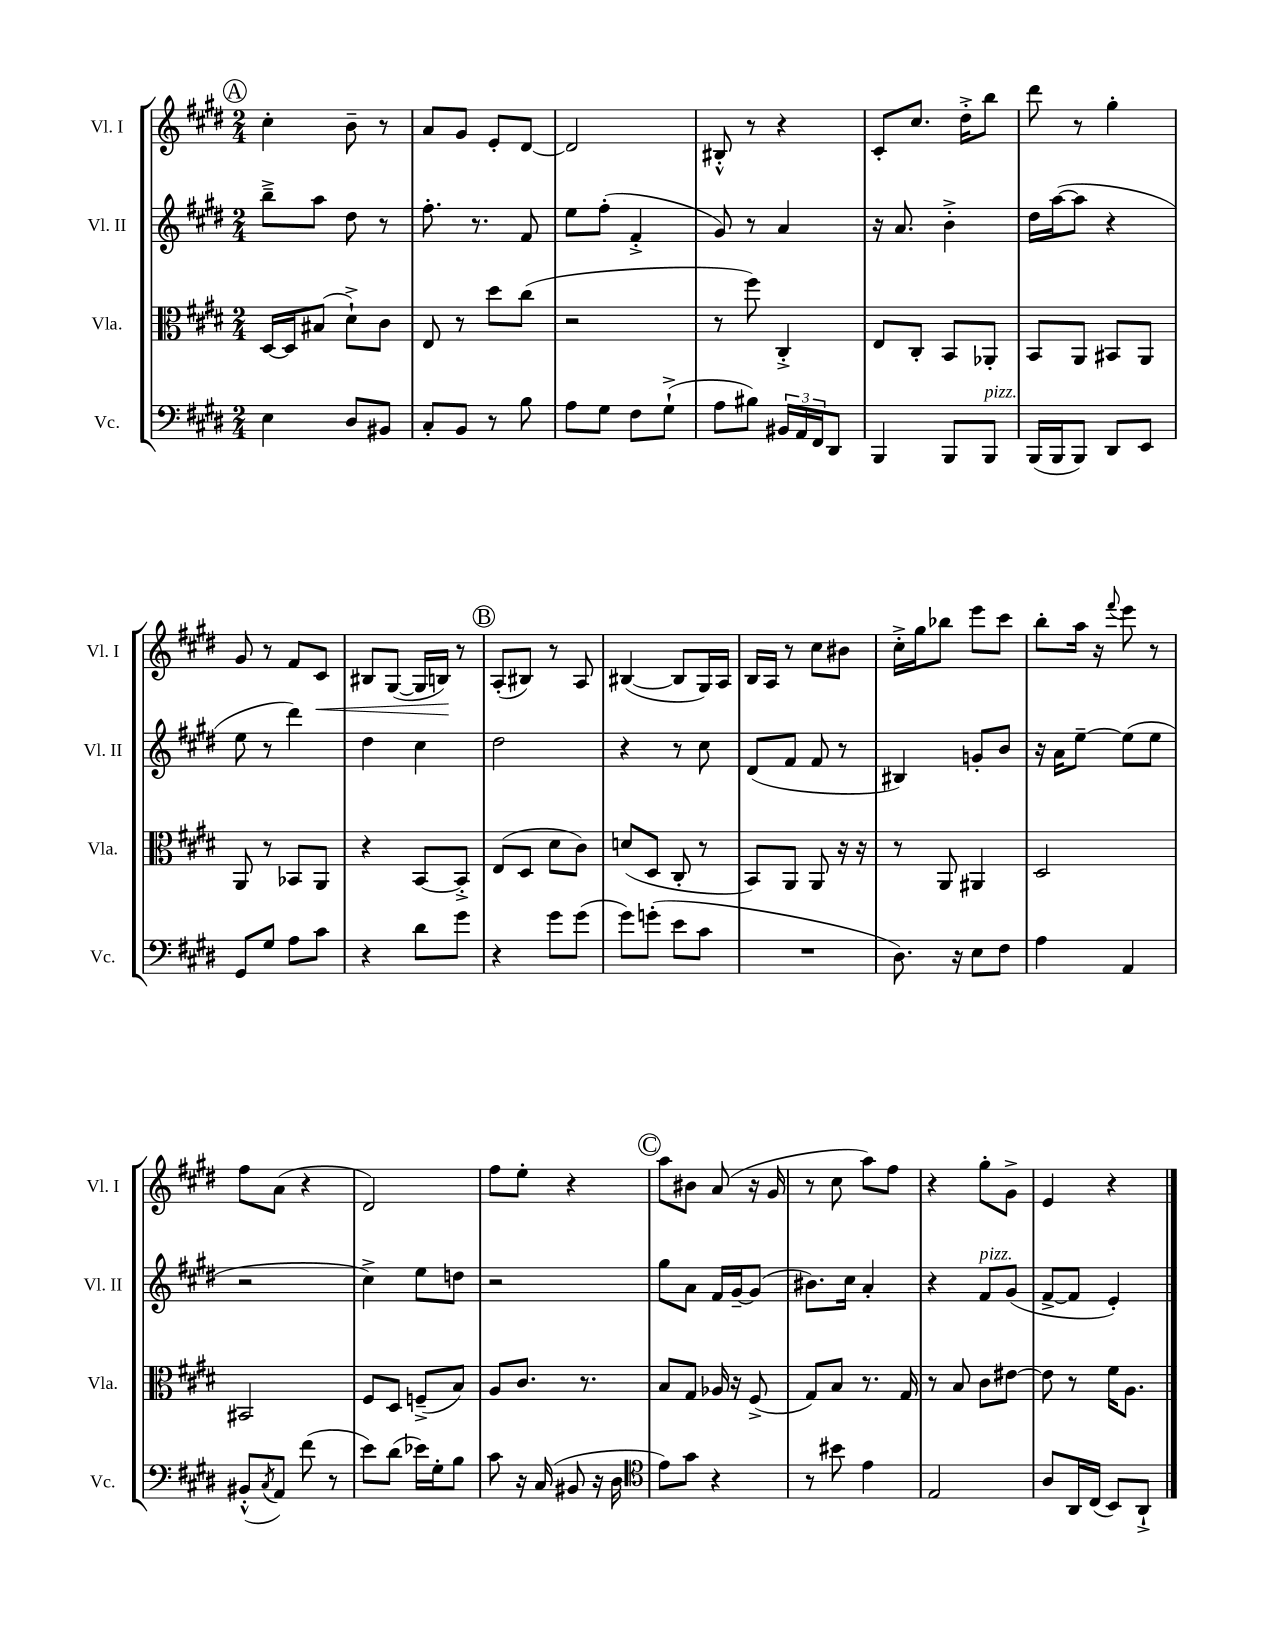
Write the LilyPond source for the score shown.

<<
\new StaffGroup <<
\new Staff = "s0" \with { instrumentName = "Vl. I" shortInstrumentName = "Vl. I" } {
    \clef treble \key e \major \numericTimeSignature \time 2/4
    \mark \markup { \circle "A" } cis''4-. b'8-- r8 |
    a'8 gis'8 e'8-. dis'8~ |
    dis'2 |
    bis8-.-^ r8 r4 |
    cis'8-. cis''8. dis''16-.-> b''8 |
    dis'''8 r8 gis''4-. |
    gis'8 r8 fis'8 cis'8\< |
    bis8 gis8~( gis16 b16\!) r8 |
    \mark \markup { \circle "B" } a8-.( bis8) r8 a8 |
    bis4~( bis8 gis16) a16 |
    b16 a16 r8 cis''8 bis'8 |
    cis''16-.-> gis''16 bes''8 e'''8 cis'''8 |
    b''8-. a''16 r16 \appoggiatura { fis'''8 } e'''8 r8 |
    fis''8 a'8( r4 |
    dis'2) |
    fis''8 e''8-. r4 |
    \mark \markup { \circle "C" } a''8 bis'8 a'8( r16 gis'16 |
    r8 cis''8 a''8) fis''8 |
    r4 gis''8-. gis'8-> |
    e'4 r4 \bar "|." |
}
\new Staff = "s1" \with { instrumentName = "Vl. II" shortInstrumentName = "Vl. II" } {
    \clef treble \key e \major \numericTimeSignature \time 2/4
    \mark \markup { \circle "A" } b''8---> a''8 dis''8 r8 |
    fis''8.-. r8. fis'8 |
    e''8 fis''8-.( fis'4-.-> |
    gis'8) r8 a'4 |
    r16 a'8. b'4-.-> |
    dis''16 a''16~( a''8 r4 |
    e''8 r8 dis'''4) |
    dis''4 cis''4 |
    \mark \markup { \circle "B" } dis''2 |
    r4 r8 cis''8 |
    dis'8( fis'8 fis'8 r8 |
    bis4) g'8-. b'8 |
    r16 a'16 e''8~-- e''8( e''8 |
    r2 |
    cis''4->) e''8 d''8 |
    r2 |
    \mark \markup { \circle "C" } gis''8 a'8 fis'16 gis'16~-- gis'8( |
    bis'8.) cis''16 a'4-. |
    r4 fis'8^\markup { \italic "pizz." } gis'8( |
    fis'8~-> fis'8 e'4-.) \bar "|." |
}
\new Staff = "s2" \with { instrumentName = "Vla." shortInstrumentName = "Vla." } {
    \clef alto \key e \major \numericTimeSignature \time 2/4
    \mark \markup { \circle "A" } dis16~ dis16 bis8( dis'8-!->) cis'8 |
    e8 r8 dis''8 cis''8( |
    r2 |
    r8 fis''8) cis4-.-> |
    e8 cis8-. b,8 aes,8-. |
    b,8 a,8 bis,8 a,8 |
    a,8 r8 bes,8 a,8 |
    r4 b,8~ b,8-.-> |
    \mark \markup { \circle "B" } e8( dis8 dis'8 cis'8) |
    d'8( dis8 cis8-. r8 |
    b,8) a,8 a,8 r16 r16 |
    r8 a,8 ais,4 |
    dis2 |
    bis,2 |
    fis8 dis8 f8--->( b8) |
    a8 cis'8. r8. |
    \mark \markup { \circle "C" } b8 gis8 aes16 r16 fis8->( |
    gis8) b8 r8. gis16 |
    r8 b8 cis'8 eis'8~ |
    eis'8 r8 fis'16 a8. \bar "|." |
}
\new Staff = "s3" \with { instrumentName = "Vc." shortInstrumentName = "Vc." } {
    \clef bass \key e \major \numericTimeSignature \time 2/4
    \mark \markup { \circle "A" } e4 dis8 bis,8 |
    cis8-. b,8 r8 b8 |
    a8 gis8 fis8 gis8-!->( |
    a8 bis8) \tuplet 3/2 { bis,16 a,16 fis,16 } dis,8 |
    b,,4 b,,8 b,,8^\markup { \italic "pizz." } |
    b,,16( b,,16 b,,8) dis,8 e,8 |
    gis,8 gis8 a8 cis'8 |
    r4 dis'8 gis'8 |
    \mark \markup { \circle "B" } r4 gis'8 gis'8( |
    gis'8) g'8-.( e'8 cis'8 |
    R2 |
    dis8.) r16 e8 fis8 |
    a4 a,4 |
    bis,8-.-^( \acciaccatura { cis8 } a,8) fis'8( r8 |
    e'8) dis'8( ees'16) gis16-. b8 |
    cis'8 r16 cis16( bis,8 r16 dis16 |
    \mark \markup { \circle "C" } \clef tenor e'8) gis'8 r4 |
    r8 bis'8 e'4 |
    e2 |
    a8 a,16 cis16( b,8) a,8-!-> \bar "|." |
}
>>
>>
\layout { \context { \Score \remove "Bar_number_engraver" } }
